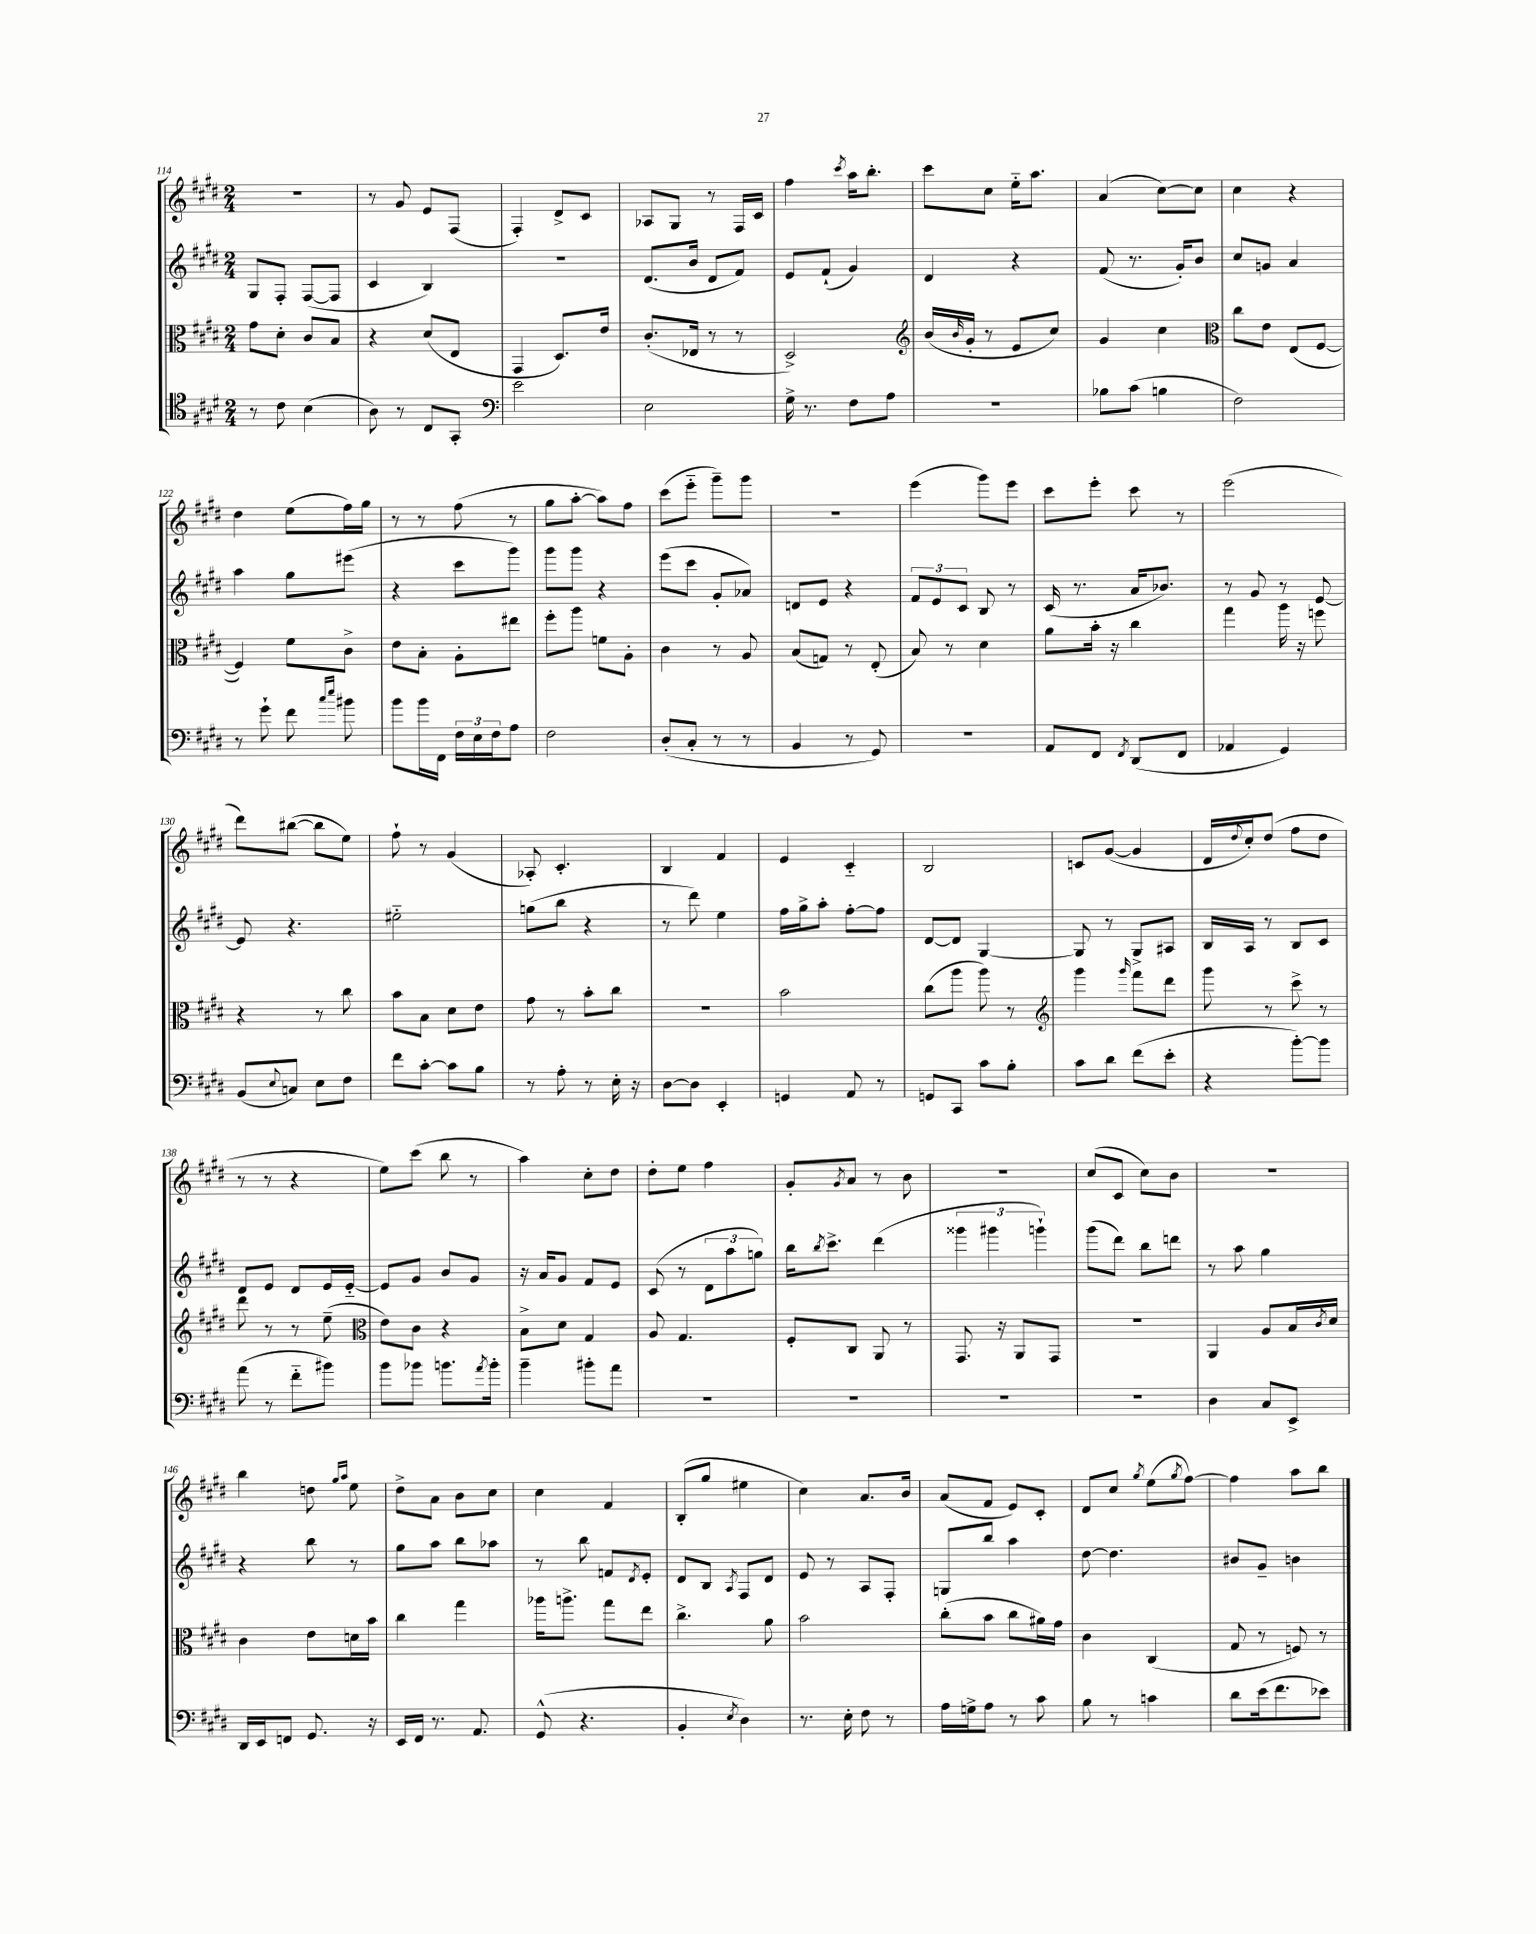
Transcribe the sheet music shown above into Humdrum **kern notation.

**kern	**kern	**kern	**kern
*staff4	*staff3	*staff2	*staff1
*clefC4	*clefC3	*clefG2	*clefG2
*k[f#c#g#d#]	*k[f#c#g#d#]	*k[f#c#g#d#]	*k[f#c#g#d#]
*M2/4	*M2/4	*M2/4	*M2/4
8r	8g#	8G#	2r
8c#	8d#'	8F#'	.
(4B	8c#	([8F#	.
.	8B	8F#]	.
=	=	=	=
8A)	4r	4c#	8r
8r	.	.	8g#
8C#	(8d#	4B)	8e
8GG#'	8E	.	(8F#
=	=	=	=
*clefF4	*	*	*
2e	4GG#	2r	4F#')
.	8.D#)	.	8d#^
.	.	.	8c#
.	16e	.	.
=	=	=	=
2E	(8.c#'	(8.d#	8A-
.	.	.	8G#
.	16E-	16b	.
.	8r	8d#	8r
.	8r	8f#)	16F#
.	.	.	16c#
=	=	=	=
16G#^	2D#^)	8e	4ff#
8.r	.	.	.
.	.	(8f#`	.
.	.	.	8qccc#
8F#	.	4g#)	16aa
.	.	.	8.bb'
8A	.	.	.
=	=	=	=
*	*clefG2	*	*
2r	(16b	4d#	8ccc#
.	16qqb	.	.
.	16g#'	.	.
.	8r	.	8cc#
.	8e	4r	16ee'~
.	.	.	8.aa
.	8cc#)	.	.
=	=	=	=
8B-	4g#	(8f#	(4a
(8c#	.	8.r	.
4B	4cc#	.	[8cc#)
.	.	16g#')	.
.	.	8b	8cc#]
=	=	=	=
*	*clefC3	*	*
2F#)	8cc#	8cc#	4cc#
.	8e	8g	.
.	(8E	4a	4r
.	[8F#	.	.
=	=	=	=
8r	4F#])	4aa	4dd#
8g#`	.	.	.
8f#	8f#	8gg#	(8ee
16qqcc#	.	.	.
16qqee	.	.	.
8b#	8c#^	(8eee#	16ff#)
.	.	.	16gg#
=	=	=	=
8b	8e	4r	8r
16b	8B'	.	8r
16FF#	.	.	.
24F#	8A'	8ccc#	(8ff#
24E	.	.	.
24F#	.	.	.
8A	8ee#	8ggg#)	8r
=	=	=	=
2F#	8ff#'	8ggg#	8gg#
.	8aa	8ggg#	[8aa'
.	8f	4r	8aa])
.	8A'	.	8ff#
=	=	=	=
(8D#'	4c#	(8eee	(8ccc#
8C#'	.	8ccc#	8eee'~
8r	8r	8g#'	8ggg#~)
8r	8A	8a-)	8ggg#
=	=	=	=
4BB	(8B	8d	2r
.	8G)	8e	.
8r	8r	4r	.
8GG#)	(8E'	.	.
=	=	=	=
2r	8B)	12f#	(4eee
.	.	12e	.
.	8r	.	.
.	.	12c#	.
.	4d#	8B	8ggg#)
.	.	8r	8eee
=	=	=	=
8AA	8a	(16c#	8ccc#
.	.	8.r	.
8FF#	16b'	.	8eee'
.	16r	.	.
8qFF#	.	.	.
(8DD#	4cc#	16a	8ccc#
.	.	8.b-)	.
8FF#	.	.	8r
=	=	=	=
4AA-	4gg#	8r	(2eee
.	.	8g#	.
4GG#)	16aa	8r	.
.	16r	.	.
.	8ff	[8e	.
=	=	=	=
(8BB	4r	8e]	8ddd#)
8qqE	.	.	.
8C)	.	4.r	([8bb#
8E	8r	.	8bb#]
8F#	8cc#	.	8ee)
=	=	=	=
8f#	8b	2ee#'~	8ff#`
[8c#'	8B	.	8r
8c#]	8d#	.	(4g#
8B	8e	.	.
=	=	=	=
8r	8g#	(8gg	8A-')
8A'	8r	8bb	4.c#'
8r	8b'	4r	.
16E'	8cc#	.	.
16r	.	.	.
=	=	=	=
[8D#	2r	8r	4B
8D#]	.	8ddd#)	.
4EE'	.	4ee	4f#
=	=	=	=
4GG	2b	16ff#	4e
.	.	16gg#^	.
.	.	8aa'	.
8AA	.	[8ff#'	4c#'~
8r	.	8ff#]	.
=	=	=	=
8GG	(8cc#	[8d#	2B
8CC#	8aa	8d#]	.
8c#	8aa)	[4G#	.
8B'	8r	.	.
=	=	=	=
*	*clefG2	*	*
8c#	4ggg#	8G#]	8c
8d#	.	8r	([8g#
.	16qqggg#	.	.
(8f#	8fff#	8G#^	4g#]
8e'	8ddd#	8A#	.
=	=	=	=
4r	8ggg#	16B	16d#
.	.	.	8qqdd#
.	.	16A	16cc#')
.	8r	8r	(8dd#
[8b')	8ccc#^	8B	8ff#
8b]	8r	8c#	8dd#
=	=	=	=
(8a	8ddd#	8d#	8r
8r	8r	8e	8r
8f#'~	8r	8d#	4r
8b#)	(8ee~	16e	.
.	.	[16e'~	.
=	=	=	=
*	*clefC3	*	*
8b	8e)	8e]	8ee)
8b-	8c#	8g#	(8ccc#
8.b	4r	8b	8bb
.	.	8g#	8r
8qa	.	.	.
16b'	.	.	.
=	=	=	=
4b~	8B^	16r	4aa)
.	.	16a	.
.	8d#	8g#	.
8b#'	4G#	8f#	8cc#'
8a	.	8e	8dd#
=	=	=	=
2r	8A	(8c#	8dd#'
.	4.G#	8r	8ee
.	.	12d#	4ff#
.	.	12aa	.
.	.	12gg)	.
=	=	=	=
2r	8F#'	16bb	8g#'
.	.	8qbb	.
.	.	8.ccc#^	.
.	.	.	8qg#
.	8C#	.	8a
.	8AA	(4ddd#	8r
.	8r	.	8b
=	=	=	=
2r	8.GG#	6ggg##	2r
.	.	6ggg#	.
.	16r	.	.
.	8AA	.	.
.	.	6ggg`)	.
.	8GG#	.	.
=	=	=	=
2r	2r	(8ggg#	(8cc#
.	.	8ddd#)	8c#
.	.	8bb	8cc#)
.	.	8ddd	8b
=	=	=	=
4D#	4AA	8r	2r
.	.	8aa	.
8C#	8A	4gg#	.
8EE^	16B	.	.
.	8qc#	.	.
.	16d#	.	.
=	=	=	=
16DD#	4c#	4r	4bb
16EE	.	.	.
8FF	.	.	.
8.GG#	8e	8bb	8dd
.	.	.	16qqgg#
.	.	.	16qqaa
.	16d	8r	8ee
16r	16b	.	.
=	=	=	=
16EE	4cc#	8gg#	8dd#^
16FF#	.	.	.
8.r	.	8aa	8a
.	4gg#	8bb	8b
8.AA	.	.	.
.	.	8aa-	8cc#
=	=	=	=
(8GG#^^	16aa-	8r	4cc#
.	8.aa^	.	.
4.r	.	8bb	.
.	8gg#	8f	4f#
.	.	8qd#	.
.	8ee	8e'	.
=	=	=	=
4BB'	4.cc#^	8d#	(8B'
.	.	8B	8gg#
8qE	.	8qA	.
4D#)	.	8F#	4ee#
.	8a	8d#	.
=	=	=	=
8.r	2b	8e	4cc#)
.	.	8r	.
16E'	.	.	.
8F#	.	8A	8.a
8r	.	8F#'	.
.	.	.	16b
=	=	=	=
16A	(8cc#'	8G	(8a
16G^	.	.	.
8A	8b	8bb	8f#
8r	8cc#	4aa	8e)
8c#	16a#)	.	8c#'
.	16g#	.	.
=	=	=	=
8B	4c#	[8dd#	8d#
8r	.	4.dd#]	8cc#
.	.	.	8qgg#
4c	(4C#	.	(8ee
.	.	.	8qgg#
.	.	.	[8ff#)
=	=	=	=
8d#	8G#	8b#	4ff#]
(16e	8r	8g#~	.
8.f#	.	.	.
.	8F)	4b	8aa
8e-)	8r	.	8bb
==	==	==	==
*-	*-	*-	*-
